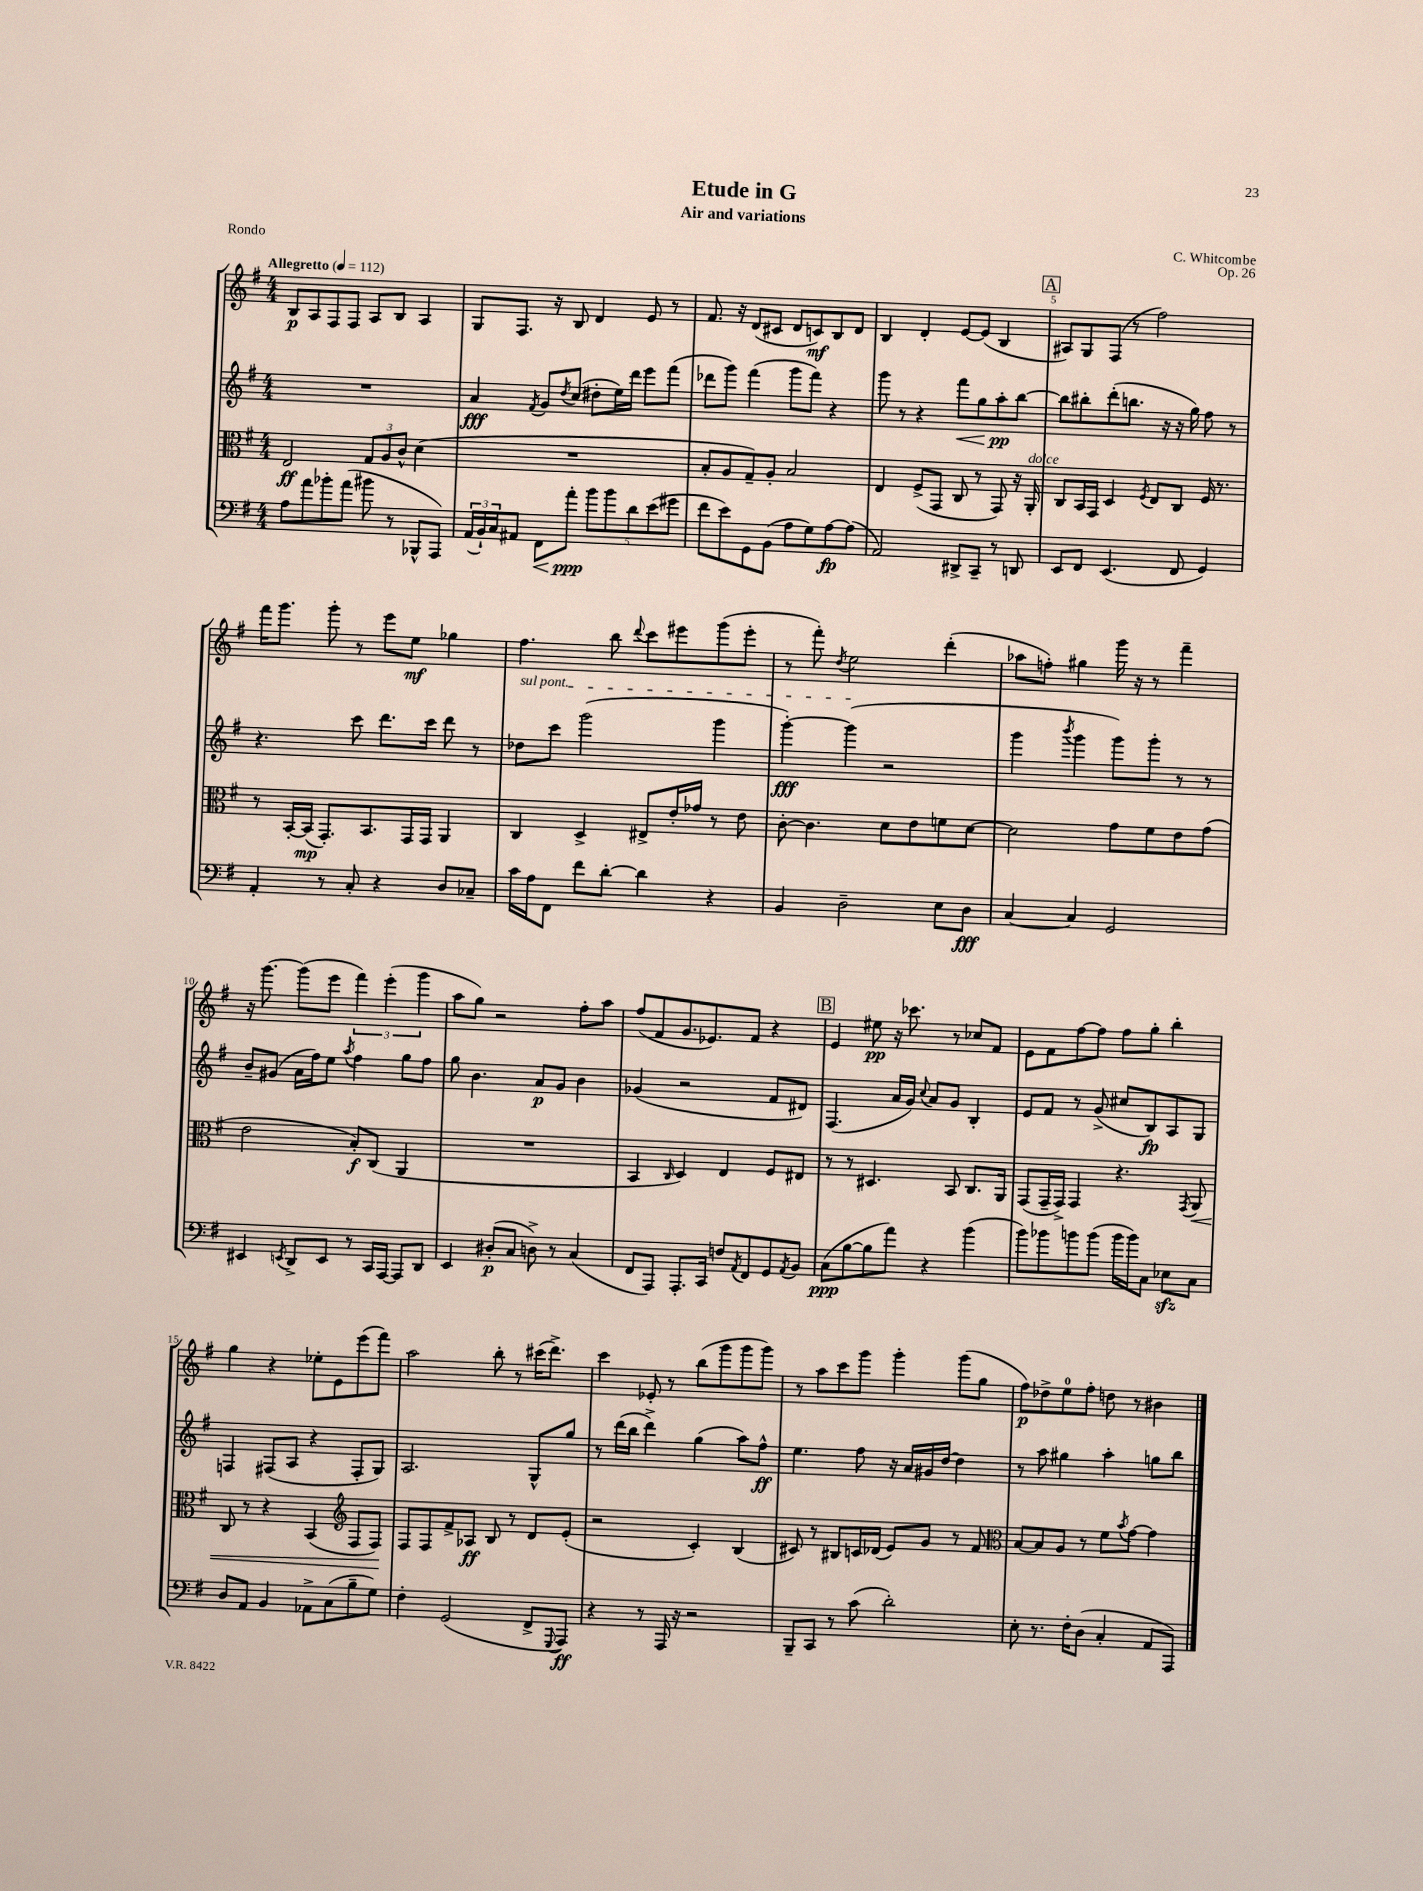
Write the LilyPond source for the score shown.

\header { title = "Etude in G" composer = "C. Whitcombe" subtitle = "Air and variations" opus = "Op. 26" piece = "Rondo" }
<<
\new StaffGroup <<
\new Staff = "s0" {
    \clef treble \key g \major \numericTimeSignature \time 4/4 \tempo "Allegretto" 4 = 112
    b8\p a8 fis8 fis8 a8 b8 a4 |
    g8 fis8. r16 b8 d'4 e'8 r8 |
    fis'8. r16 d'8( cis'8 d'8 c'8\mf) b8 d'8 |
    b4 d'4-. e'8~ e'8( b4 |
    \mark \markup { \box "A" } ais8) g8 fis8( r8 fis''2) |
    fis'''16 g'''8. g'''8-. r8 e'''8 e''8\mf ges''4 |
    fis''4. b''8 \appoggiatura { d'''8 } c'''8 eis'''8 g'''8( eis'''8-. |
    r8 fis'''8-.) \acciaccatura { d''8 } e''2 d'''4-.( |
    aes''8 f''8-.) gis''4 g'''16 r16 r8 fis'''4-- |
    r16 g'''8.~ g'''8( e'''8 \tuplet 3/2 { fis'''4) e'''4-.( g'''4 } |
    a''8 g''8) r2 fis''8-. a''8 |
    fis''8( fis'8 g'8. ees'8.) fis'8 r4 |
    \mark \markup { \box "B" } e'4 eis''8\pp r16 ces'''8. r8 ces''8 fis'8 |
    e'8 fis'8 fis''8~ fis''8 fis''8 g''8-. b''4-. |
    g''4 r4 ees''8-. e'8 e'''8( fis'''8) |
    a''2 b''8-. r8 cis'''16( d'''8.->) |
    c'''4 ees'8-. r8 b''8( g'''8 g'''8 g'''8) |
    r8 a''8 c'''8 g'''8 g'''4-. g'''8( g''8 |
    fis''8\p) des''8-> e''8-0 fis''8-. d''8 r8 bis'4 \bar "|." |
}
\new Staff = "s1" {
    \clef treble \key g \major \numericTimeSignature \time 4/4
    R1 |
    a'4\fff \acciaccatura { fis'8 } g'8 \acciaccatura { d''8 } c''8( dis''8-. e''16) d'''16 e'''8 fis'''8( |
    des'''8 g'''8) fis'''4( g'''8 fis'''8) r4 |
    g'''8 r8 r4 fis'''8\< g''8 a''8-.\pp\! b''8~ |
    \mark \markup { \box "A" } b''8 bis''8-. d'''8-.( b''8. r16 r16 g''16) fis''8 r8 |
    r4. c'''8 d'''8. c'''16 d'''8 r8 |
    \once \override TextSpanner.bound-details.left.text = \markup { \italic "sul pont." } des''8\startTextSpan c'''8 g'''2( g'''4 |
    g'''4~-.\fff) g'''4\stopTextSpan( r2 |
    g'''4 \acciaccatura { b'''8 } g'''4 g'''8) g'''8-. r8 r8 |
    b'8-- gis'8( a'16 fis''16) e''8 \acciaccatura { a''8 } fis''4 g''8 fis''8 |
    g''8 b'4. a'8\p g'8 b'4 |
    ges'4( r2 fis'8 dis'8) |
    \mark \markup { \box "B" } fis4.( a'16 g'16) \appoggiatura { c''8 } a'8 g'8 b4-. |
    e'8 fis'8 r8 g'8->( cis''8 b8\fp) a8 g8 |
    f4 fis8( a8 r4 fis8-. g8) |
    a2. g8-^ g''8 |
    r8 d'''16( b''16 d'''4->) g''4( a''8) fis''8-^\ff |
    e''4. fis''8 r16 a'16 gis'16 d''16~ d''4 |
    r8 a''8 gis''4 a''4-. g''8 b''8 \bar "|." |
}
\new Staff = "s2" {
    \clef alto \key g \major \numericTimeSignature \time 4/4
    e2\ff \tuplet 3/2 { g8 a8 c'8-^ } d'4( |
    R1 |
    b8-. a8 g8--) a8-. b2 |
    e4 fis8->( g,8 c8 r8 g,8) r16 a,16-.^\markup { \italic "dolce" } |
    \mark \markup { \box "A" } c8 b,16 g,16 d4 \acciaccatura { fis8 } e8 c8 fis16 r8. |
    r8 b,16~-. b,16\mp( g,8.-.) b,8. g,16 g,16 a,4 |
    c4 d4-> eis8-> e'16-. ges'16 r8 e'8 |
    c'8~-. c'4. d'8 e'8 f'8 d'8~ |
    d'2 g'8 fis'8 e'8 g'8( |
    e'2 b8-.\f) c8( a,4 |
    R1 |
    b,4 \grace { c16 } d4) e4 fis8 eis8 |
    \mark \markup { \box "B" } r8 r8 dis4. b,8 c8. a,16 |
    g,8( g,16-- g,16->) g,4 r4. \acciaccatura { g,8 } a,8\< |
    c8 r8 r4 b,4( \clef treble fis8 fis8\!) |
    fis8 fis8 fis'8-> aes8\ff b8 r8 d'8 e'8-.( |
    r2 c'4-.) b4( |
    cis'8) r8 bis8 c'16 des'16( e'8) g'8 r8 fis'8 |
    \clef alto b8~ b8 a8 r8 fis'8 \acciaccatura { b'8 } g'8~ g'4 \bar "|." |
}
\new Staff = "s3" {
    \clef bass \key g \major \numericTimeSignature \time 4/4
    a8 a'8 bes'8-. a'8( bis'8 r8 bes,,8-^ a,,8) |
    \tuplet 3/2 { a,16( b,16-!) c16 } ais,8 fis,8\< a'8-.\ppp\! \tuplet 5/4 { b'8 b'8 d'8 e'8( gis'8 } |
    fis'8 e'8) g,8 b,8( a8 g8) a8~\fp a8( |
    a,2) dis,8-> c,8-- r8 d,8 |
    \mark \markup { \box "A" } e,8 fis,8 e,4.( fis,8 g,4) |
    a,4-. r8 c8-. r4 d8 ces8-- |
    c'16 a16 fis,8 fis'8 d'8~-. d'4 r4 |
    b,4 d2-- e8 d8\fff |
    c4~ c4 g,2 |
    eis,4 \acciaccatura { e,8 } d,8-> e,8 r8 c,16 a,,16~ a,,8 d,8 |
    e,4 dis8-.\p( c8 d8->) r8 c4( |
    fis,8 a,,8) a,,8.-. c,16 f8 \acciaccatura { a,8 } fis,8 g,8 \acciaccatura { a,8 } b,8 |
    \mark \markup { \box "B" } c8\ppp( b8~ b8 a'8) r4 b'4( |
    b'8) bes'8 b'8 b'8( b'16 b'16) c8 ees8\sfz c8 |
    d8 a,8 b,4 aes,8-> c8( b8-- g8) |
    fis4-. g,2( fis,8-> \appoggiatura { g,,8 } a,,8\ff) |
    r4 r8 a,,16 r16 r2 |
    b,,8-- c,8 r8 c'8( d'2-.) |
    e8-. r8. fis16-. d8( c4-. a,8 a,,8) \bar "|." |
}
>>
>>
\layout { \context { \Score \override BarNumber.break-visibility = ##(#f #t #t) barNumberVisibility = #(every-nth-bar-number-visible 5) } }
